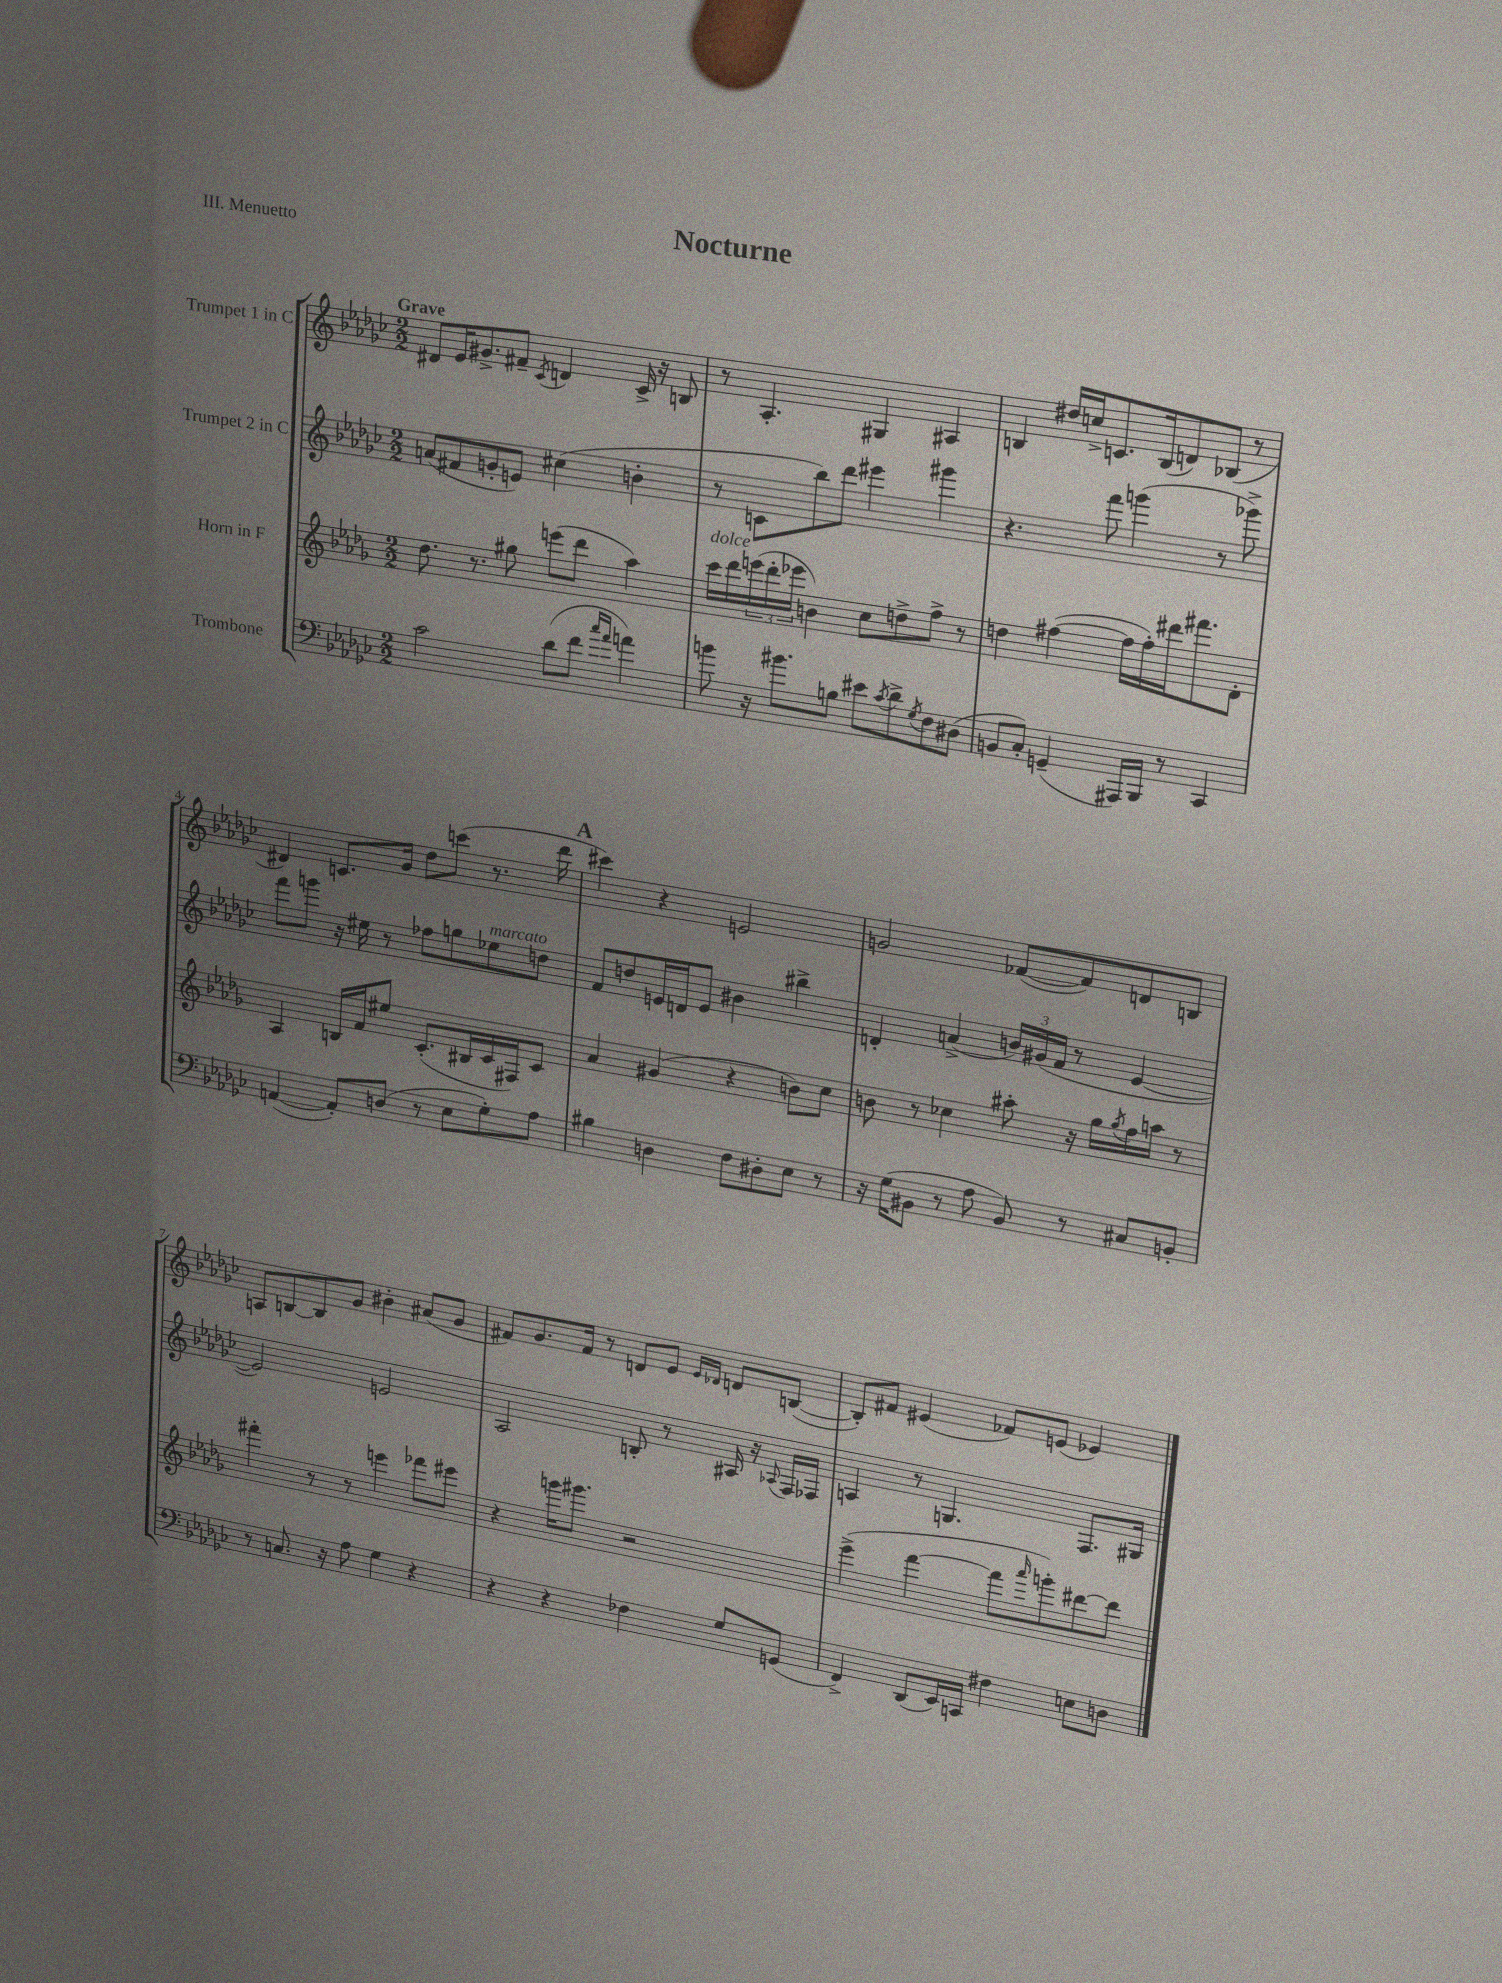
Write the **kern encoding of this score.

**kern	**kern	**kern	**kern
*staff4	*staff3	*staff2	*staff1
*clefF4	*clefG2	*clefG2	*clefG2
*k[b-e-a-d-g-c-]	*k[b-e-a-d-g-]	*k[b-e-a-d-g-c-]	*k[b-e-a-d-g-c-]
*M2/2	*M2/2	*M2/2	*M2/2
2c-	8.dd-	(8a	8d#
.	.	8f#	16e-
.	8.r	.	8.g#^
.	.	8g'	.
.	8gg#	8e)	8f#~
.	.	.	8qc-
(8d-	(8eee	(4cc#	4d
8f	8ddd-	.	.
16qqcc-	.	.	.
16qqa-	.	.	.
4a)	4aa-)	4b'	16c-^
.	.	.	16r
.	.	.	8B
=	=	=	=
8b	16ccc	8r	8r
.	16ddd-	.	.
16r	(24eee	8c	4.A-'
.	24ddd-'	.	.
8.b#	.	.	.
.	24eee-	.	.
.	4b)	8bb-)	.
8B	.	8ddd-	.
8e#	8cc	4eee#	4G#
8qc-	.	.	.
8d-^	8dd^	.	.
8qG-	.	.	.
8F	8ff^	4ggg#	4A#
(8D#	8r	.	.
=	=	=	=
8BB	4dd	4.r	4B
8C-')	.	.	.
(4GG~	([4ff#	.	16dd#
.	.	.	16cc^
.	.	8fff	8.c
16AAA#)	16ff#]	(4ggg	.
16BBB-	16ff#')	.	(16B
8r	16ddd#	.	8d)
.	8.fff#	.	.
4CC-	.	8r	(8B-
.	8d-'	8ggg-^)	8r
=	=	=	=
([4AA	4A-	8fff	4d#)
.	.	8ggg	.
8AA'])	16B	16r	8.c
.	16f	16ee#	.
(8D	8ee#	8r	.
.	.	.	16g-
8r	(8.c'	8ff-	8dd-
8E-	.	8gg	(8ccc
.	16B#	.	.
8G-')	16c	8ee-	8.r
.	16F#)	.	.
8A-	8c	8dd	.
.	.	.	16ddd-
=	=	=	=
4B#	4a-	8f	4ccc#)
.	.	8dd	.
4D	(4g#	16e	4r
.	.	16d	.
.	.	8e	.
8F	4r	4b#	2e
8D#'	.	.	.
8E-	8b)	4bb#^	.
8r	8cc	.	.
=	=	=	=
16r	8b	4d'	2g
(16G-	.	.	.
8BB#	8r	.	.
8r	4cc-	(4a^	.
8A-	.	.	.
8BB#)	8aa#'	24b)	([8f-
.	.	(24g#	.
.	.	24f	.
8r	16r	8r	8f-])
.	16gg-	.	.
.	8qgg-	.	.
8C#	16ff	[4e-	8d
.	16aa	.	.
8BB'	8r	.	8B
=	=	=	=
8r	4fff#'	2e-])	8A
8.C	.	.	[8B
.	8r	.	8B]
16r	.	.	.
8A-	8r	.	8g-
4G-	4eee	2e	4b#'
4r	8fff-	.	(8a#
.	8eee#	.	8g-
=	=	=	=
4r	4r	2A-	8f#)
.	.	.	8.g-
4r	16ggg	.	.
.	8.ggg#	.	16f#
.	.	.	8r
4F-	2r	8B'	8d
.	.	8r	8e-
.	.	.	16qqe-
.	.	.	16qqd-
8G-	.	16A#	8d
.	.	16r	.
.	.	8qqA-	.
(8GG	.	16F	([8B
.	.	16F-	.
=	=	=	=
4FF^)	(4eee-^	4A	8B'])
.	.	.	8f#
(8DD-	[4fff	8r	(4e#
16EE-)	.	4.G	.
16CC	.	.	.
4F#	8fff]	.	8f-)
.	16qqaaa-	.	.
.	8ggg')	.	(8e
8E	[8ddd#	8.F	4e-)
8D	8ddd#]	.	.
.	.	16G#	.
==	==	==	==
*-	*-	*-	*-
